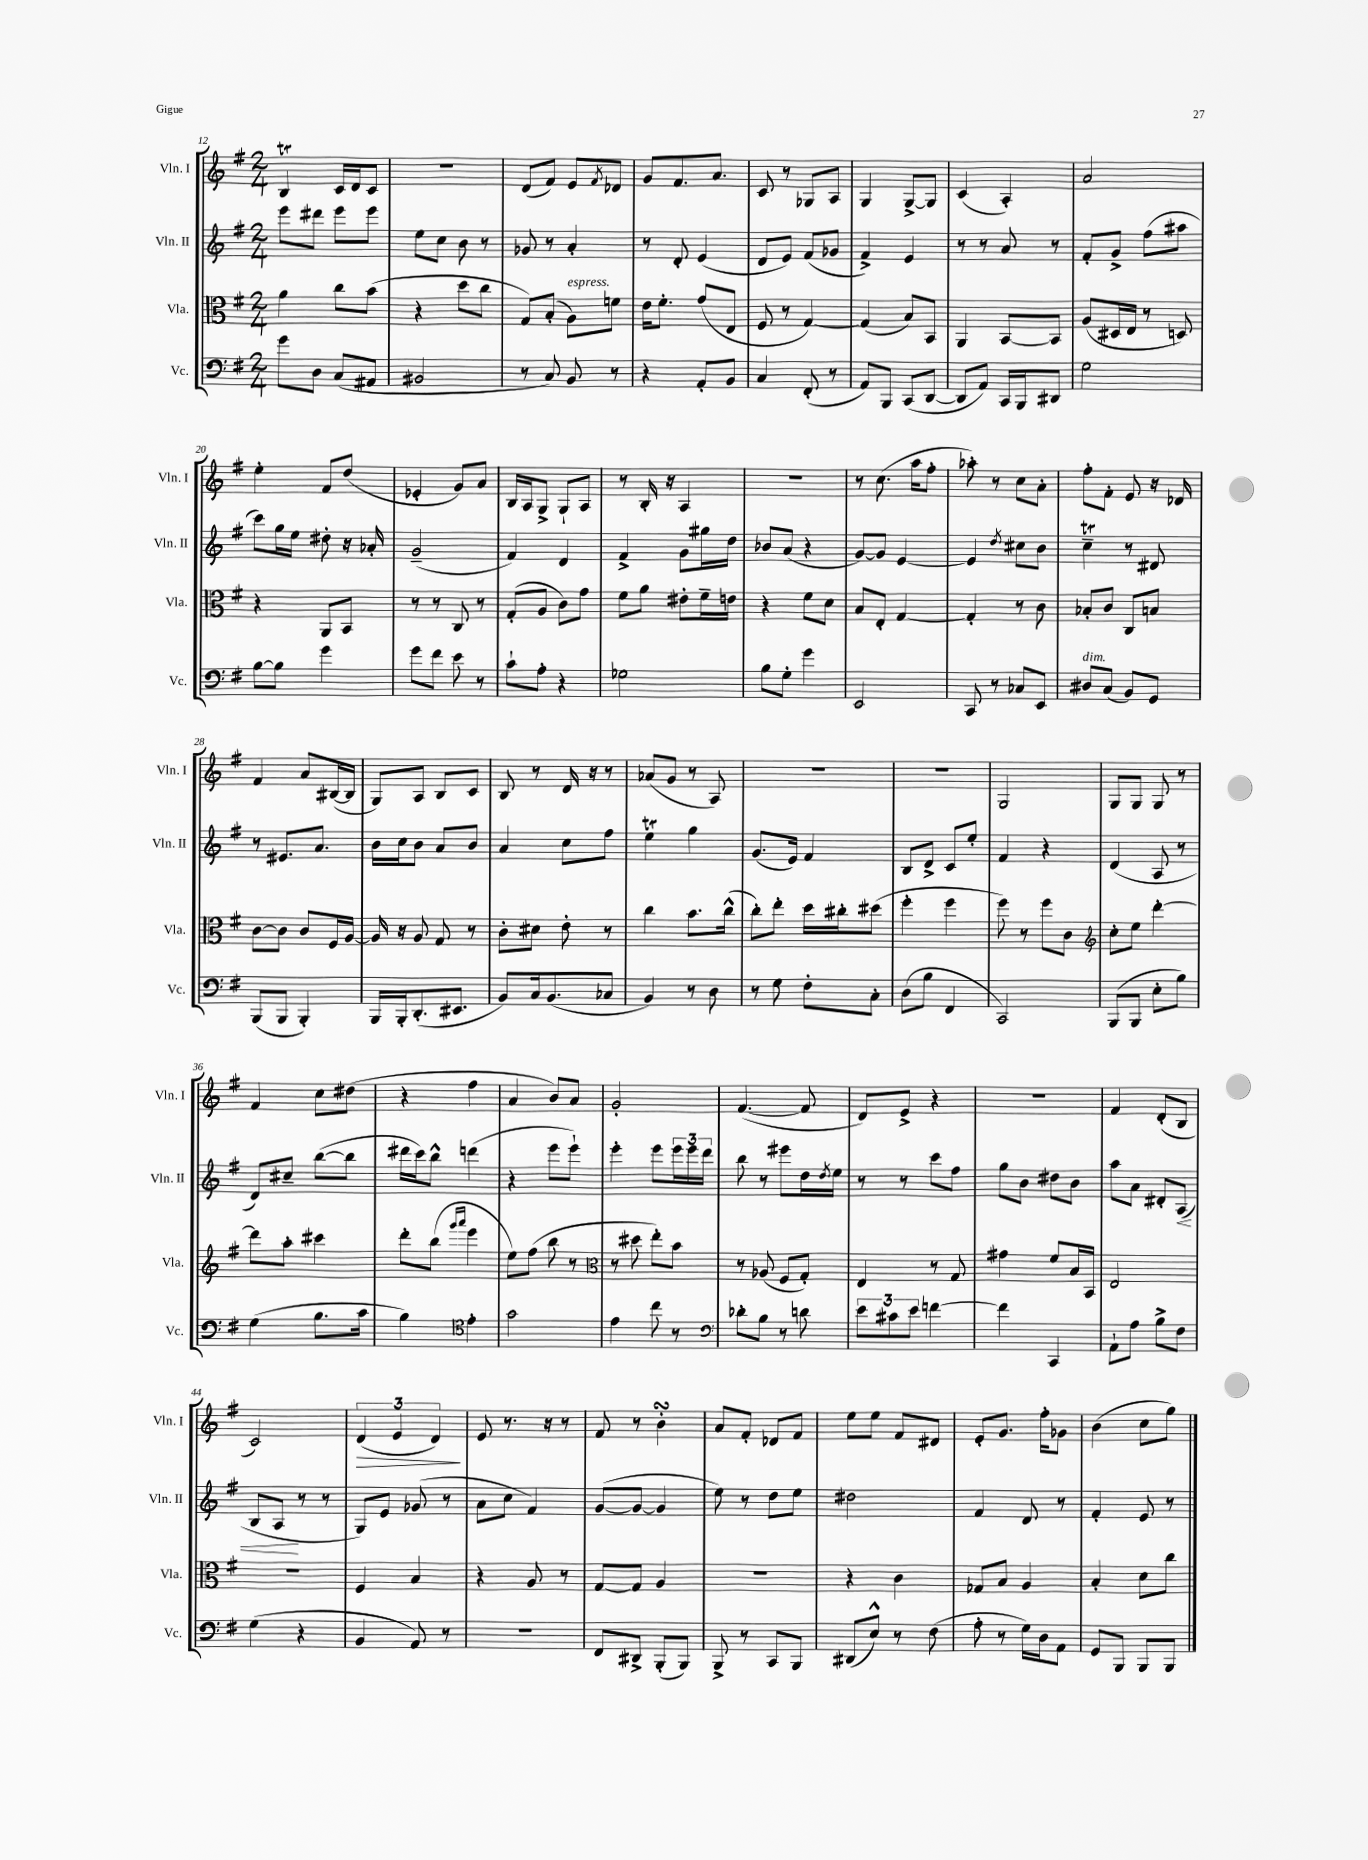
<<
\new StaffGroup <<
\new Staff = "s0" \with { instrumentName = "Vln. I" shortInstrumentName = "Vln. I" } {
    \clef treble \key g \major \numericTimeSignature \time 2/4
    b4\trill c'16 d'16 c'8 |
    R2 |
    d'8( fis'8) e'8 \acciaccatura { fis'8 } des'8 |
    g'8 fis'8. a'8. |
    c'8 r8 ges8 a8 |
    g4 g8~-> g8 |
    c'4( a4-.) |
    a'2 |
    e''4-. fis'8 d''8( |
    ees'4-. g'8) a'8 |
    b16 a16 g8-> g8-! a8 |
    r8 b16-. r16 a4 |
    R2 |
    r8 c''8.( a''16 fis''8-. |
    aes''8-.) r8 c''8 a'8-. |
    fis''8-. fis'8-. e'8 r16 des'16 |
    fis'4 a'8 bis16~( bis16 |
    g8) a8 b8 c'8 |
    b8 r8 d'16 r16 r8 |
    aes'8( g'8 r8 a8) |
    r2 |
    R2 |
    g2 |
    g8 g8 g8 r8 |
    fis'4 c''8 dis''8( |
    r4 fis''4 |
    a'4 b'8) a'8 |
    g'2-. |
    fis'4.~( fis'8 |
    d'8) e'8-> r4 |
    r2 |
    fis'4 d'8-.( b8 |
    c'2) |
    \tuplet 3/2 { d'4\>( e'4 d'4\!) } |
    e'8 r8. r16 r8 |
    fis'8 r8 b'4-.\turn |
    a'8 fis'8-. des'8 fis'8 |
    e''8 e''8 fis'8 dis'8 |
    e'8-. g'8. fis''16-. ges'8 |
    b'4( c''8 g''8) \bar "|." |
}
\new Staff = "s1" \with { instrumentName = "Vln. II" shortInstrumentName = "Vln. II" } {
    \clef treble \key g \major \numericTimeSignature \time 2/4
    e'''8 dis'''8 e'''8 e'''8 |
    e''8 c''8 b'8 r8 |
    ges'8 r8 a'4-. |
    r8 d'8-. e'4( |
    d'8 e'8) fis'8( ges'8 |
    fis'4->) e'4 |
    r8 r8 a'8 r8 |
    fis'8-. g'8-> fis''8( ais''8 |
    c'''8) g''16 e''16 dis''8-. r16 aes'16-. |
    g'2--( |
    fis'4) d'4 |
    fis'4-> g'8 gis''16 d''16 |
    bes'8 a'8( r4 |
    g'8~) g'8 e'4~ |
    e'4 \acciaccatura { d''8 } cis''8 b'8 |
    c''4--\trill r8 dis'8 |
    r8 eis'8. a'8. |
    b'16 c''16 b'8 a'8 b'8 |
    a'4 c''8 fis''8 |
    e''4\trill g''4 |
    g'8.( e'16) fis'4 |
    b8 d'8-> c'8 e''8-. |
    fis'4 r4 |
    d'4( a8 r8 |
    d'8) cis''8-- b''8~( b''8 |
    dis'''16 c'''16) b''8-^ d'''4( |
    r4 e'''8 e'''8-!) |
    e'''4-. e'''8 \tuplet 3/2 { e'''16 e'''16 d'''16 } |
    b''8 r8 eis'''8 d''16 \acciaccatura { d''8 } e''16 |
    r8 r8 c'''8 fis''8 |
    g''8 b'8 dis''8 b'8 |
    a''8 a'8 dis'8-. a8\<( |
    b8 a8\! r8 r8 |
    g8) e'8 ges'8( r8 |
    a'8 c''8 fis'4) |
    g'8~( g'8~ g'4 |
    e''8) r8 d''8 e''8 |
    dis''2 |
    fis'4 d'8 r8 |
    fis'4-. e'8 r8 \bar "|." |
}
\new Staff = "s2" \with { instrumentName = "Vla." shortInstrumentName = "Vla." } {
    \clef alto \key g \major \numericTimeSignature \time 2/4
    a'4 c''8 b'8( |
    r4 d''8 c''8 |
    g8) b8-.( a8^\markup { \italic "espress." }) f'8 |
    e'16 fis'8.-. g'8( e8 |
    fis8 r8 g4~) |
    g4( b8) b,8 |
    a,4 b,8~ b,8 |
    a8( dis16 e16 r8 d8) |
    r4 a,8 b,8 |
    r8 r8 c8 r8 |
    g8-.( a8 c'8) g'8 |
    fis'8 a'8 eis'8-. fis'16-- e'16 |
    r4 fis'8 d'8 |
    b8 e8-. g4~ |
    g4-. r8 c'8 |
    bes8-. c'8 c8 b8 |
    c'8~ c'8 c'8 fis16 a16~ |
    a16 r16 a8 g8 r8 |
    c'8-. dis'8 e'8-. r8 |
    c''4 b'8. c''16-^( |
    c''8-.) e''8-. d''16 cis''16-. dis''8( |
    fis''4-. fis''4 |
    fis''8) r8 fis''8 c'8 |
    \clef treble c''8-. e''8 d'''4~-. |
    d'''8 a''8-. cis'''4 |
    d'''8-. b''8( \grace { g'''16 a'''16 } e'''4 |
    e''8) fis''8( b''8 r8 |
    \clef alto r8 dis''8 e''8-.) b'8 |
    r8 aes8( fis8 g8-.) |
    e4 r8 g8 |
    gis'4 fis'8 b16 b,16 |
    e2 |
    R2 |
    fis4 b4 |
    r4 a8 r8 |
    g8~ g8 a4 |
    R2 |
    r4 c'4 |
    ges8 b8 a4 |
    b4-. d'8 c''8 \bar "|." |
}
\new Staff = "s3" \with { instrumentName = "Vc." shortInstrumentName = "Vc." } {
    \clef bass \key g \major \numericTimeSignature \time 2/4
    g'8 d8 c8( ais,8 |
    bis,2 |
    r8 c8) b,8 r8 |
    r4 a,8-. b,8 |
    c4 fis,8-.( r8 |
    a,8) b,,8 c,8( d,8~ |
    d,8 a,8) c,16 b,,16 dis,8 |
    g2 |
    b8~ b8 g'4 |
    g'8 fis'8 e'8 r8 |
    c'8-! a8-. r4 |
    ges2 |
    b8 g8-. g'4 |
    e,2 |
    c,8 r8 ces8 e,8 |
    dis8^\markup { \italic "dim." } c8( b,8) g,8 |
    b,,8( b,,8 b,,4-.) |
    b,,16 b,,16-. d,8.-.( eis,8. |
    b,8) c16 b,8.( ces8 |
    b,4) r8 d8 |
    r8 g8 fis8-. c8-. |
    d8( b8 fis,4 |
    c,2) |
    b,,8( b,,8 e8-. b8) |
    g4( b8. c'16 |
    b4) \clef tenor e'4-. |
    g'2 |
    e'4 c''8 r8 |
    \clef bass des'8-. b8 r8 d'8 |
    \tuplet 3/2 { e'8 cis'8 e'8 } f'4~ |
    f'4 c,4 |
    a,8-! a8 b8-> fis8 |
    g4( r4 |
    b,4 a,8) r8 |
    r2 |
    fis,8 dis,8-> b,,8-.( b,,8) |
    b,,8-> r8 c,8 b,,8 |
    dis,8( e8-^) r8 fis8( |
    a8-. r8 g16) d16 a,8 |
    g,8 b,,8 b,,8 b,,8 \bar "|." |
}
>>
>>
\layout { \context { \Score currentBarNumber = #12 } }
